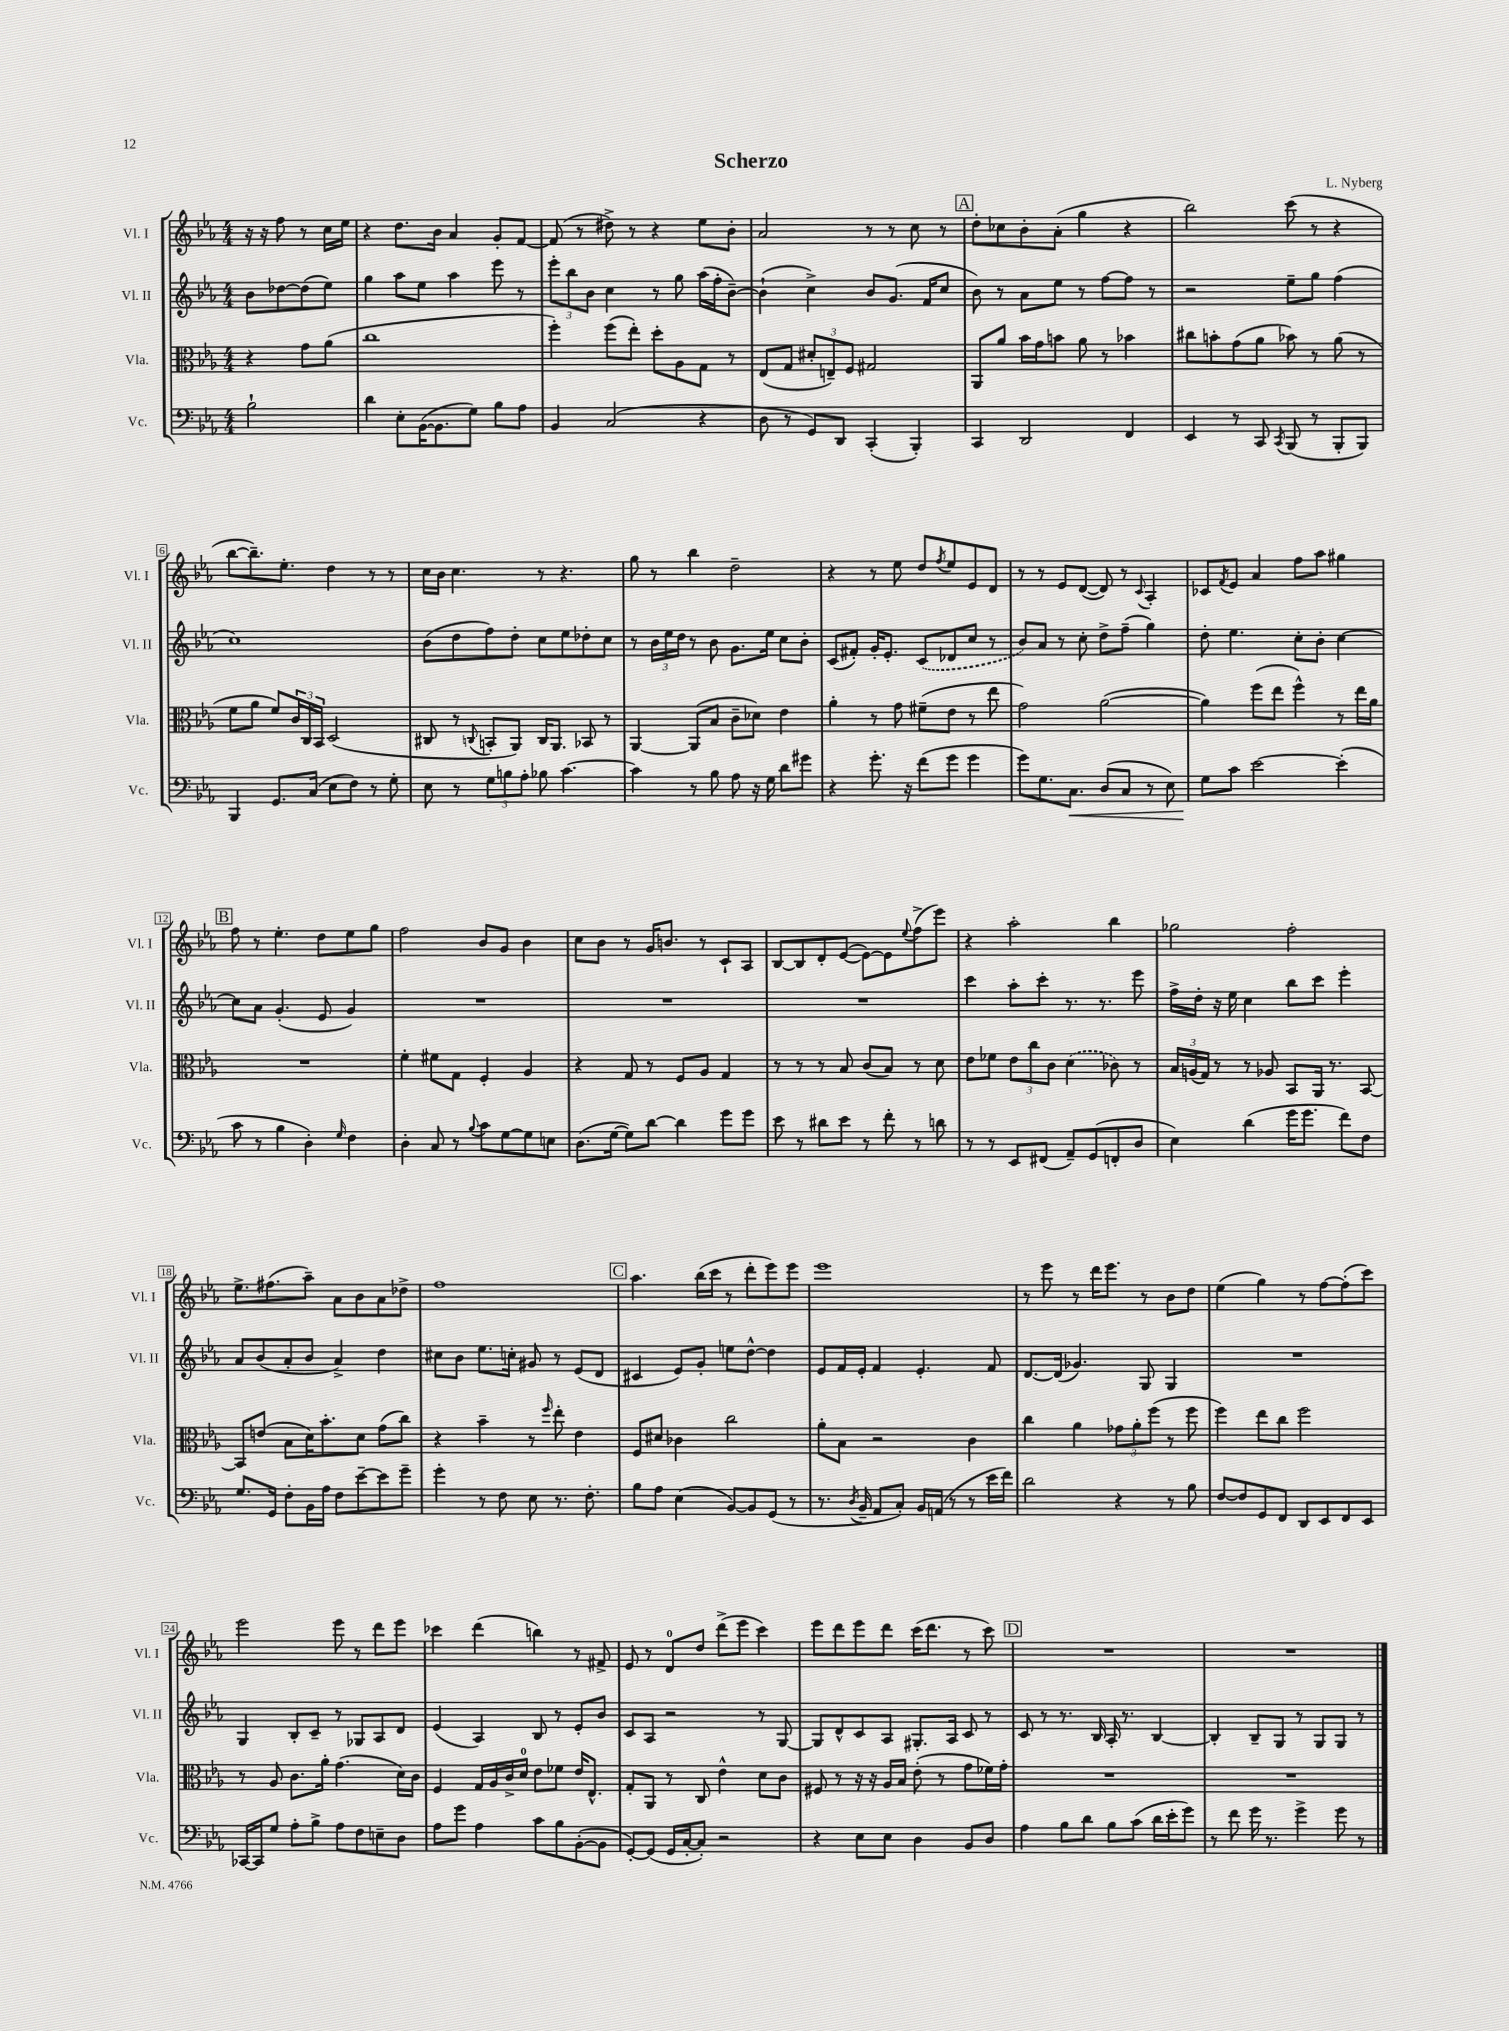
\header { title = "Scherzo" composer = "L. Nyberg" }
<<
\new StaffGroup <<
\new Staff = "s0" \with { instrumentName = "Vl. I" shortInstrumentName = "Vl. I" } {
    \clef treble \key ees \major \numericTimeSignature \time 4/4 \partial 2
    r16 r16 f''8 r8 c''16 ees''16 |
    r4 d''8. bes'16 aes'4 g'8-. f'8~ |
    f'8( r8 dis''8->) r8 r4 ees''8 bes'8-. |
    aes'2 r8 r8 c''8 r8 |
    \mark \markup { \box "A" } d''8-. ces''8 bes'8-. aes'8-.( g''4 r4 |
    bes''2) c'''8( r8 r4 |
    bes''8~ bes''8.--) ees''8.-. d''4 r8 r8 |
    c''16 bes'16 c''4. r8 r4. |
    g''8 r8 bes''4 d''2-- |
    r4 r8 ees''8 d''8 \acciaccatura { f''8 } ees''8 ees'8 d'8 |
    r8 r8 ees'8 d'8~( d'8) r8 \appoggiatura { c'8 } aes4-. |
    ces'8 \acciaccatura { f'8 } ees'8 aes'4 f''8 aes''8 gis''4 |
    \mark \markup { \box "B" } f''8 r8 ees''4.-. d''8 ees''8 g''8 |
    f''2 bes'8 g'8 bes'4 |
    c''8 bes'8 r8 g'16 b'8. r8 c'8-! aes8 |
    bes8~ bes8 d'8-. ees'8~( ees'8~) ees'8 \appoggiatura { ees''8 } f''8->( ees'''8) |
    r4 aes''2-. bes''4 |
    ges''2 f''2-. |
    ees''8.-> fis''8.( aes''8--) aes'8 bes'8 aes'8 des''8-> |
    f''1 |
    \mark \markup { \box "C" } aes''4. bes''16( c'''16 r8 d'''8-. ees'''8) ees'''8 |
    ees'''1 |
    r8 ees'''8 r8 d'''16 ees'''8. r8 bes'8 d''8 |
    ees''4( g''4) r8 f''8~ f''8-.( c'''8) |
    ees'''2 ees'''8 r8 d'''8 ees'''8 |
    ces'''4 d'''4( b''4) r8 fis'8-> |
    ees'8 r8 d'8-0 d''8 d'''8->( ees'''8 c'''4) |
    ees'''8 d'''8 ees'''8 d'''8 c'''16( d'''8. r8 c'''8) |
    \mark \markup { \box "D" } R1 |
    R1 \bar "|." |
}
\new Staff = "s1" \with { instrumentName = "Vl. II" shortInstrumentName = "Vl. II" } {
    \clef treble \key ees \major \numericTimeSignature \time 4/4 \partial 2
    bes'8 des''8~ des''8( ees''8) |
    g''4 aes''8 ees''8 aes''4 ees'''8 r8 |
    \tuplet 3/2 { ees'''8-. bes''8 bes'8 } c''4 r8 g''8 aes''16( f''16-. bes'8~--) |
    bes'4-!( c''4->) bes'8 g'8.( f'16 c''8 |
    \mark \markup { \box "A" } bes'8) r8 aes'8 ees''8 r8 f''8~ f''8 r8 |
    r2 ees''8-- g''8 f''4( |
    c''1) |
    bes'8( d''8 f''8) d''8-. c''8 ees''8 des''8-. c''8 |
    r8 \tuplet 3/2 { bes'16 ees''16 d''16 } r8 bes'8 g'8. ees''16 c''8 bes'8-. |
    c'8( fis'8-.) g'16-. ees'8.-. \once \slurDashed c'8( des'8 c''8 r8 |
    bes'8) aes'8 r8 c''8-. d''8-> f''8--( g''4) |
    d''8-. ees''4. c''8-. bes'8-. c''4~ |
    \mark \markup { \box "B" } c''8 aes'8 g'4.-.( ees'8 g'4) |
    R1 |
    R1 |
    R1 |
    c'''4 aes''8-. c'''8-. r8. r8. ees'''8 |
    f''16-> d''16-. r16 ees''16 c''4 bes''8 c'''8 ees'''4-. |
    aes'8 bes'8( aes'8-. bes'8 aes'4->) d''4 |
    cis''8 bes'8 ees''8. c''16-. gis'8 r8 ees'8( d'8 |
    \mark \markup { \box "C" } cis'4 ees'8) g'8-. e''8 d''8~-^ d''4 |
    ees'8 f'16 ees'16-. f'4 ees'4.-. f'8 |
    d'8.~ d'16( ges'4.) g8 g4 |
    R1 |
    g4 bes8-. c'8-- r8 ges8 aes8 d'8 |
    ees'4( aes4) bes8 r8 ees'8-. bes'8 |
    c'8 aes8 r2 r8 g8~ |
    g8 d'8-^ c'8 aes8 gis8.-. aes16 c'8 r8 |
    \mark \markup { \box "D" } c'8 r8 r8. bes16 aes16-. r8. bes4~ |
    bes4-. bes8-- g8 r8 g8 g8 r8 \bar "|." |
}
\new Staff = "s2" \with { instrumentName = "Vla." shortInstrumentName = "Vla." } {
    \clef alto \key ees \major \numericTimeSignature \time 4/4 \partial 2
    r4 g'8 aes'8( |
    c''1 |
    f''4-.) f''8( ees''8-.) d''8-. aes8 g8 r8 |
    ees8( g8 \tuplet 3/2 { dis'8-. e8--) f8 } gis2 |
    \mark \markup { \box "A" } aes,8 aes'8 bes'16 g'16 b'8 aes'8 r8 bes'4 |
    cis''8 b'8-. g'8( aes'8 bes'8) r8 aes'8( r8 |
    f'8 aes'8 f'8) \tuplet 3/2 { c'16 c16 bes,16 } d2( |
    cis8 r8 \appoggiatura { c8 } b,8-. aes,8) c16 aes,8. bes,8 r8 |
    aes,4~ aes,8( bes8 c'8-- des'8) ees'4 |
    aes'4-. r8 g'8 fis'8--( ees'8 r8 ees''8 |
    g'2) aes'2~( |
    aes'4) f''8( ees''8 f''4-^) r8 ees''16 aes'16 |
    \mark \markup { \box "B" } R1 |
    f'4-. fis'8 g8 f4-. aes4 |
    r4 g8 r8 f8 aes8 g4 |
    r8 r8 r8 bes8 c'8( bes8) r8 d'8 |
    ees'8 fes'8 \tuplet 3/2 { ees'8 c''8 c'8 } \once \slurDashed d'4( ces'8) r8 |
    \tuplet 3/2 { bes16 a16( g16) } r8 r8 aes8 bes,8 aes,16 r8. bes,8~ |
    bes,8 e'8( bes8 d'16) bes'8.-. d'8 g'8( c''8) |
    r4 bes'4-- r8 \grace { f''16 } ees''8-. ees'4 |
    \mark \markup { \box "C" } f8 dis'8 ces'4 c''2 |
    aes'8-. bes8 r2 c'4 |
    c''4 aes'4 \tuplet 3/2 { ges'8 aes'8-. f''8( } r8 f''8 |
    f''4) ees''8 c''8 f''2 |
    r8 aes8 c'8. aes'16-. g'4.( d'16) c'16 |
    f4 g16 aes16 c'16-> d'16-0 ees'8 fes'8 ees'16 ees8.-^ |
    g8-. aes,8 r8 c8 ees'4-^ d'8 c'8 |
    fis8 r8 r16 r16 aes16 bes16 ees'8-.( r8 g'8 fes'16) g'16-. |
    \mark \markup { \box "D" } R1 |
    R1 \bar "|." |
}
\new Staff = "s3" \with { instrumentName = "Vc." shortInstrumentName = "Vc." } {
    \clef bass \key ees \major \numericTimeSignature \time 4/4 \partial 2
    bes2-! |
    d'4 ees8-. bes,16~( bes,8. g8) bes8 aes8 |
    bes,4 c2( r4 |
    d8 r8 g,8) d,8 c,4-.( bes,,4-.) |
    \mark \markup { \box "A" } c,4 d,2 f,4 |
    ees,4 r8 c,8 \acciaccatura { c,8 } bes,,8( r8 bes,,8-. bes,,8) |
    bes,,4 g,8. c16( ees8 f8) r8 g8-. |
    ees8 r8 \tuplet 3/2 { g8 b8 aes8-. } bes8 c'4.~ |
    c'4 r8 bes8 aes8 r16 g16 d'8 gis'8 |
    r4 g'8.-. r16 f'8( g'8 g'4 |
    g'8) g8. c8.\< d8( c8 r8 ees8) |
    g8\! c'8 ees'2~ ees'4-.( |
    \mark \markup { \box "B" } c'8 r8 bes4 d4-.) \grace { g16 } f4 |
    d4-. c8 r8 \appoggiatura { bes8 } c'8 g8~ g8 e8 |
    d8.( g16~ g8) d'8~ d'4 g'8 g'8 |
    ees'8 r8 dis'8 ees'8 r8 f'8-. r8 d'8 |
    r8 r8 ees,8 fis,8( aes,8--) g,8( f,8-. d8 |
    ees4) d'4( g'16 g'8. f'8) f8 |
    g8. g,16 f8-. bes,16 aes16 f8 ees'8~-- ees'8 g'8-- |
    g'4-. r8 f8 ees8 r8. f8.-. |
    \mark \markup { \box "C" } bes8 aes8 ees4( bes,8~) bes,8 g,8( r8 |
    r8. \acciaccatura { d8 } bes,16-- aes,8 c8-.) bes,16 a,16( r8 r8 ees'16 f'16) |
    d'2 r4 r8 bes8 |
    f8~ f8 g,8 f,8 d,8 ees,8 f,8 ees,8 |
    ces,16~ ces,16 g8 aes8-. bes8-> aes8 f8 e8-- d8 |
    aes8 g'8 aes4 c'8 bes8 bes,8~-.( bes,8 |
    g,8~-.) g,8( g,16 c16~-. c8-.) r2 |
    r4 ees8 ees8 d4 bes,8 d8 |
    \mark \markup { \box "D" } aes4 bes8 d'8 bes8 c'8( d'16 ees'16-. g'8) |
    r8 f'8 g'16 r8. g'4-> g'8 r8 \bar "|." |
}
>>
>>
\layout { \context { \Score \override BarNumber.stencil = #(make-stencil-boxer 0.1 0.3 ly:text-interface::print) } }
